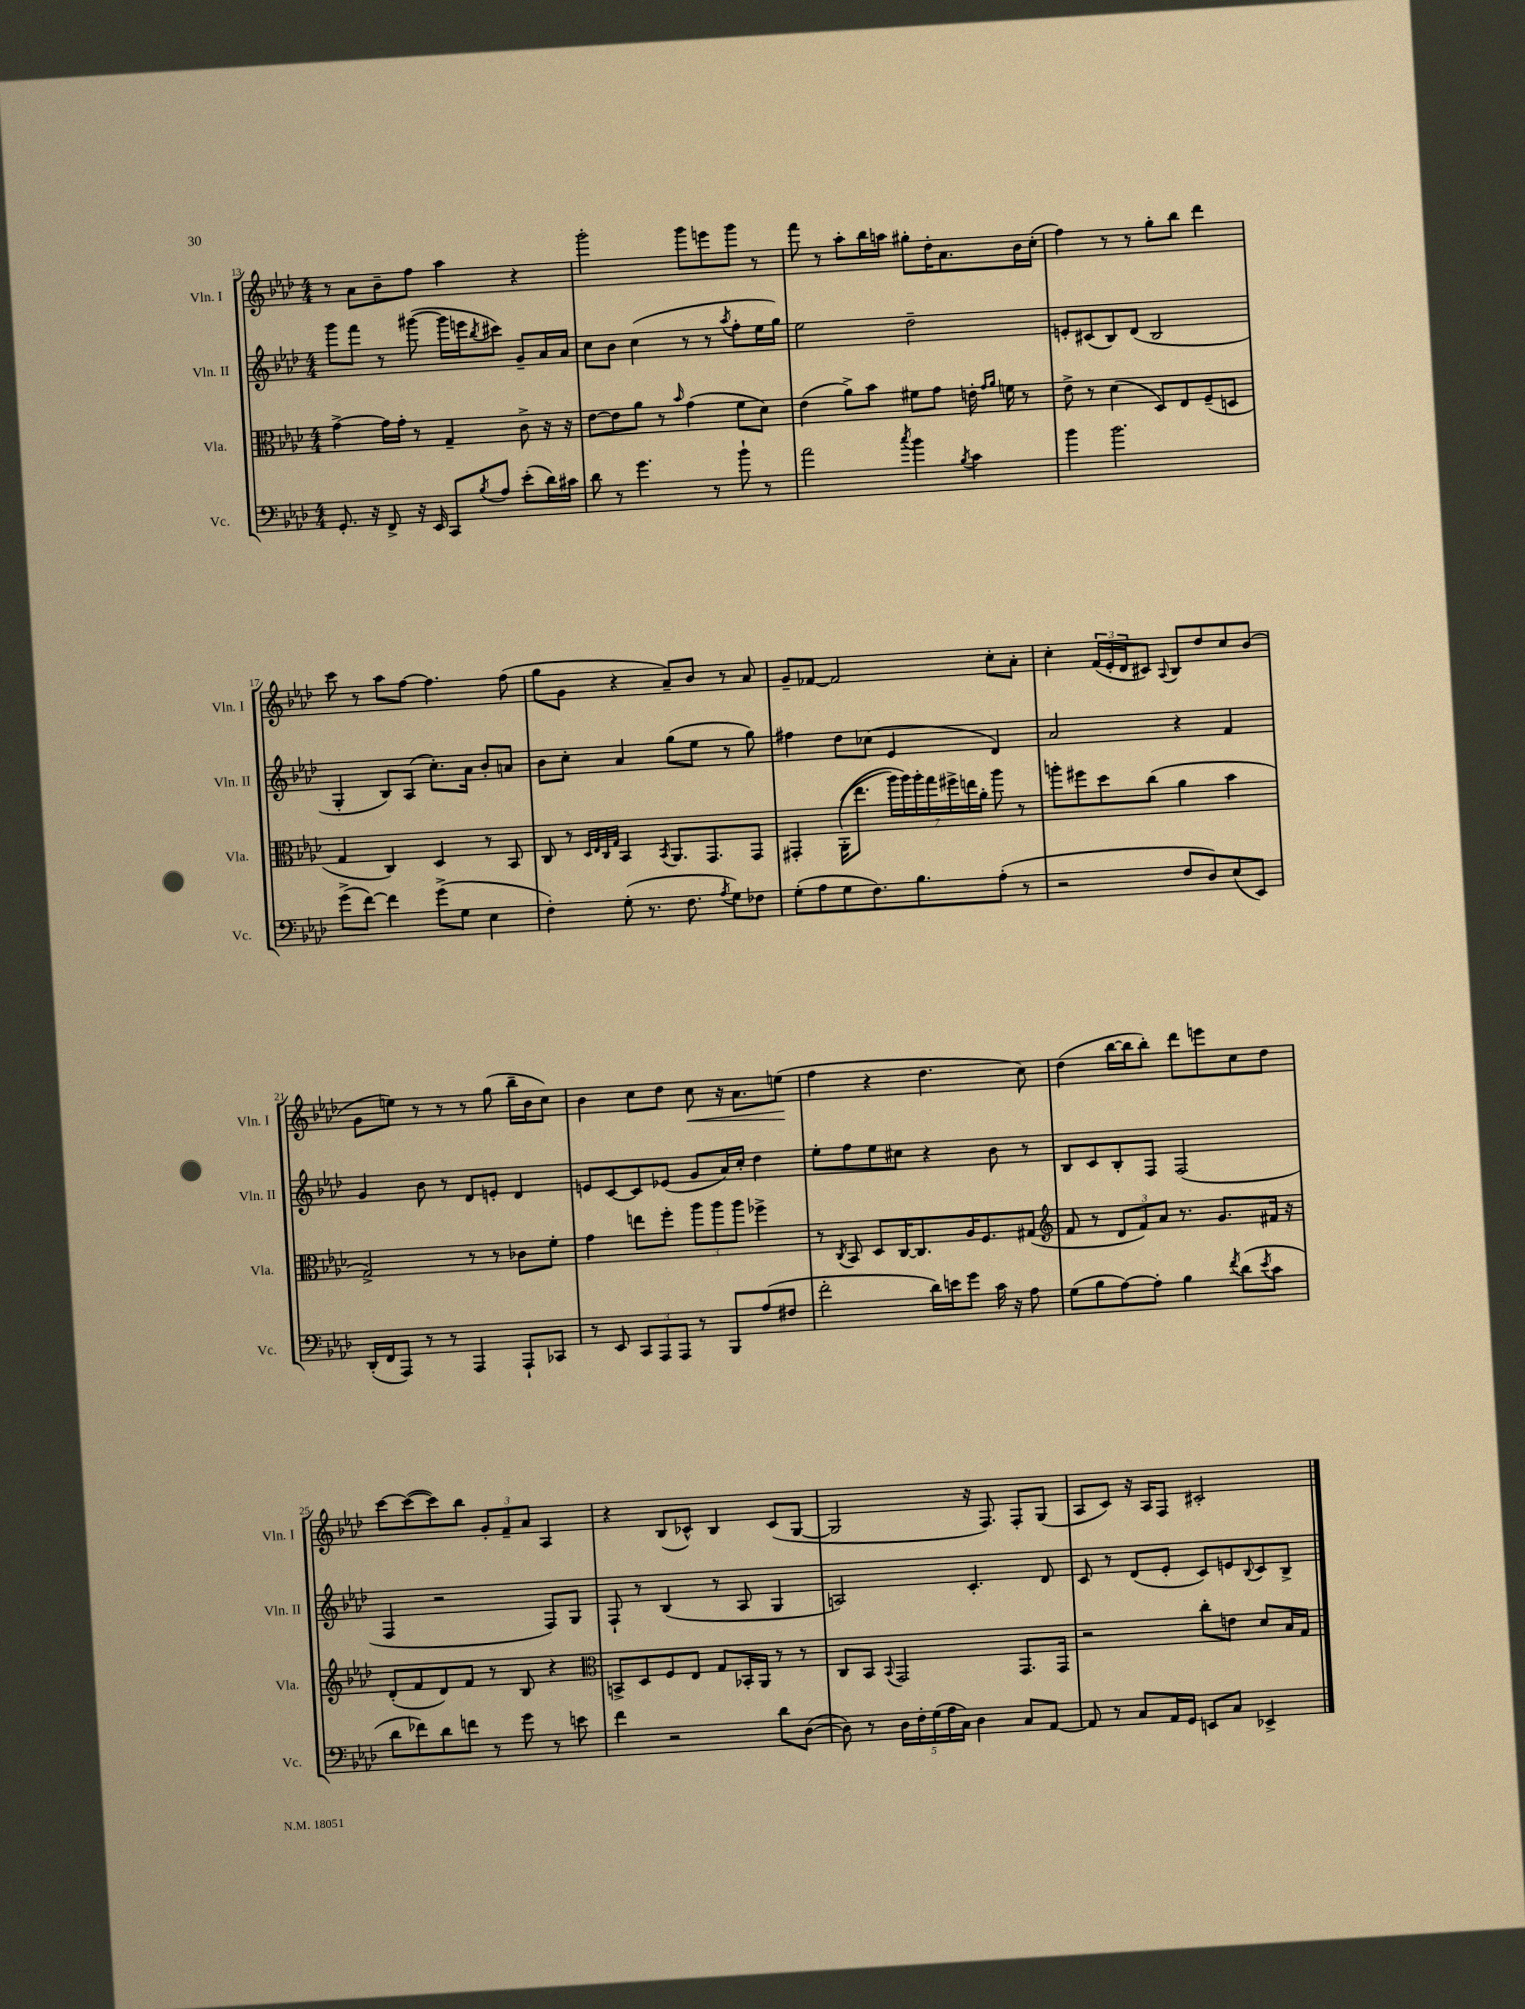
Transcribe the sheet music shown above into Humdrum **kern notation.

**kern	**kern	**kern	**kern
*staff4	*staff3	*staff2	*staff1
*clefF4	*clefC3	*clefG2	*clefG2
*k[b-e-a-d-]	*k[b-e-a-d-]	*k[b-e-a-d-]	*k[b-e-a-d-]
*M4/4	*M4/4	*M4/4	*M4/4
8.GG'/	[4g^\	8ggg\L	8r
.	.	8fff\J	8a-\L
16r	.	.	.
8FF^/	16g\]LL	8r	8b-~\
.	16g'\JJ	.	.
16r	8r	([8ggg#\	8ff\J
16EE-/	.	.	.
8CC/L	4G~/	16ggg#\]LL	4aa-\
.	.	16eee\J	.
8qB-/	.	8qbb-/	.
8A-/J	.	8ccc#\J)	.
(8e-'\L	8c^\	8g~/L	4r
16d-\L)	16r	16a-/L	.
16c#\JJ	16r	16a-/JJ	.
=	=	=	=
8d-\	[8e-\L	8cc\L	2ggg'\
8r	8e-\]	8b-\J	.
4.g\	8a-\J	(4cc\	.
.	8r	.	.
.	16qqb-/	.	.
.	(4g\	8r	8ggg\L
8r	.	8r	8eee\
.	.	8qaa-/	.
8b-`\	8f\L	8ff'\L	8ggg\J
8r	8d-\J)	16ee-\L	8r
.	.	16gg\JJ)	.
=	=	=	=
2a-\	(4e-\	2ee-\	8fff\
.	.	.	8r
.	8a-^\L)	.	8aa-'\L
.	8b-\J	.	16bb-\L
.	.	.	16aa\JJ
8qcc/	.	.	.
4b-\	8f#\L	2dd-~\	8gg#'\L
.	8g\J	.	16dd-'\K
.	.	.	8.a-\
8qB-/	.	.	.
4c\	16e'\	.	.
.	16qqg/LL	.	.
.	16qqa-/JJ	.	.
.	16f\	.	.
.	8r	.	16b-\L
.	.	.	(16cc'\JJ
=	=	=	=
4b-\	8e-^\	8e'/L	4ff\)
.	8r	(8c#/	.
2.b-\	(4d-\	8B-/)	8r
.	.	(8d-/J	8r
.	8D-/L)	2B-/	8gg'\L
.	8E-/	.	8bb-\J
.	(8F~/	.	4ddd-\
.	8D/J	.	.
=	=	=	=
(8g^\L	4G/	4G'/	8ccc\
[8f\J)	.	.	8r
4f\]	4C/)	8B-/L)	8aa-\L
.	.	(8A-/J	[8ff\J
(8g^\L	4D-/	8.cc'\L)	4.ff\]
8G\J	.	.	.
.	.	16a-\Jk	.
4E-\	8r	8b-'/L	.
.	8BB-/	8a/J	(8ff\
=	=	=	=
4F'\)	8C/	8b-\L	8gg\L
.	8r	8cc'\J	8g\J
.	32qqD-/LLL	.	.
.	32qqE-/	.	.
.	32qqC/	.	.
.	32qqG/JJJ	.	.
(8G'\	4BB-/	4a-/	4r
8.r	.	.	.
.	8qBB-/	.	.
.	8.AA-/L	(8gg\L	8a-~/L)
8.F\	.	.	.
.	.	8ee-\J	8b-/J
.	8.GG/	.	.
8qA-/	.	.	.
8G\L)	.	8r	8r
8F-\J	8GG/J	8gg\)	8a-/
=	=	=	=
(8G'\L	4GG#'/	4ff#\	8g~/L
8A-\	.	.	[8f-/J
8G\	&((16AA-'\LK	8dd-\L	2f-/]
.	8.ee-\J	.	.
8.F\)	.	(8cc-\J	.
.	28aa-\LL)	4e-/	.
.	28aa-\&)	.	.
8.B-\	.	.	.
.	28aa-'\	.	.
.	28gg\	.	.
.	28ff#^\	.	.
.	28ee\	.	.
.	28a-'\JJ	.	.
(8A-'\J	8aa-\	4d-/)	8cc'\L
8r	8r	.	8a-'\J
=	=	=	=
2r	8aa'\L	2a-/	4cc'\
.	8ff#\	.	.
.	8dd-\	.	(24f/LL
.	.	.	24e-'/
.	.	.	24d-/J
.	(8cc\J	.	8c#/J)
.	.	.	8qqA-/
8F/L	4a-\	4r	8B-/L
8D-/)	.	.	8dd-/
(8E-/	4b-\	4f/	8cc/
8EE-/J)	.	.	(8b-/J
=	=	=	=
(16DD-'/LL	2G^/)	4g/	8g\L
16FF/J	.	.	.
8AAA-/J)	.	.	8ee\J)
8r	.	8b-\	8r
8r	.	8r	8r
4AAA-/	8r	8d-/L	8r
.	8r	8e'/J	(8gg\
8AAA-`/L	8c-\L	4d-/	16bb-~\LL
.	.	.	16b-\J
8CC-/J	8f'\J	.	8cc\J)
=	=	=	=
8r	4g\	8e/L	4b-\
8EE-/	.	[8c/	.
12CC/L	8ee\L	8c/]	8cc\L
12AAA-/	.	.	.
.	8ff'\J	(8e-/J	8dd-\J
12AAA-/J	.	.	.
8r	12aa-\L	8g/L	8cc\
.	12aa-\	.	.
8BBB-/L	.	16a-/L)	16r
.	12aa-\J	.	.
.	.	16cc'/JJ	8.a-\L
(8A-/	4ff-^\	4dd-\	.
8F#/J	.	.	(8ee\J
=	=	=	=
2f'\	8r	8ee-'\L	4ff\
.	8qC/	.	.
.	8BB-/	8ff\	.
.	8D-/L	8ee-\	4r
.	[16C/K	8cc#\J	.
.	8.C/]	.	.
16d-\LL)	.	4r	4.dd-\
16e\J	.	.	.
8g\J	16A-/K	.	.
.	8.F/	.	.
16c\	.	8b-\	.
16r	.	.	.
8A-\	(8G#/J	8r	8cc\)
=	=	=	=
*	*clefG2	*	*
(8G\L	8f/	8B-/L	(4dd-\
8B-\	8r	8c/	.
[8A-\)	12d-/L	8B-'/	[16bb-\LL
.	.	.	16bb-\]J
.	12f/)	.	.
8A-'\]J	.	8F/J	8bb-'\J)
.	12a-/J	.	.
4B-\	8.r	(2F/	8ddd-\L
.	.	.	8eee\
.	8.g/L	.	.
8qf/	.	.	.
(8d-\L	.	.	8cc\
8qe-/	.	.	.
8c\J	16f#/Jk	.	8dd-\J
.	16r	.	.
=	=	=	=
8d-\L	(8d-'/L	4F/	[8ccc\L
8f-\)	8f/	.	(8ccc\_
8d-\	8d-/)	2r	8ccc\])
8f\J	8f/J	.	8bb-\J
8r	8r	.	12g'/L
.	.	.	12f~/
8g\	8B-/	.	.
.	.	.	12a-/J
8r	4r	8F/L)	4A-/
8e\	.	8G/J	.
=	=	=	=
*	*clefC3	*	*
4f\	8BB^/L	8F`/	4r
.	8D-/	8r	.
2r	8F/	(4B-/	(8B-/L
.	8E-/J	.	8c-^^/J)
.	8G/L	8r	4B-/
.	16BB-'/L	8A-/	.
.	16AA-/JJ	.	.
8d-\L	8r	4G/	(8c-/L
([8D-\J	8r	.	[8G/J
=	=	=	=
8D-\])	8C/L	2A/)	2G/]
8r	8BB-/J	.	.
.	8qqBB-/	.	.
20D-\LL	2GG/	.	.
20F'\	.	.	.
(20G\	.	.	.
20A-\	.	.	.
20C\JJ)	.	.	.
4D-\	.	4.c'/	16r
.	.	.	8.F/)
8C/L	8.GG/L	.	8F'/L
[8AA-/J	.	8d-/	(8G/J
.	16GG/Jk	.	.
=	=	=	=
8AA-/]	2r	8c/	8A-/L
8r	.	8r	8c/J)
8C/L	.	(8d-/L	16r
.	.	.	16A-/LK
16AA-/L	.	8e-'/J	8F/J
16GG/JJ	.	.	.
8EE/L	8cc'\L	8c/L)	2c#'/
8C/J	8e\J	8e/	.
.	.	8qqB-/	.
4EE-^/	8d-/L	8c/	.
.	16B-/L	8B-^/J	.
.	16G/JJ	.	.
==	==	==	==
*-	*-	*-	*-
